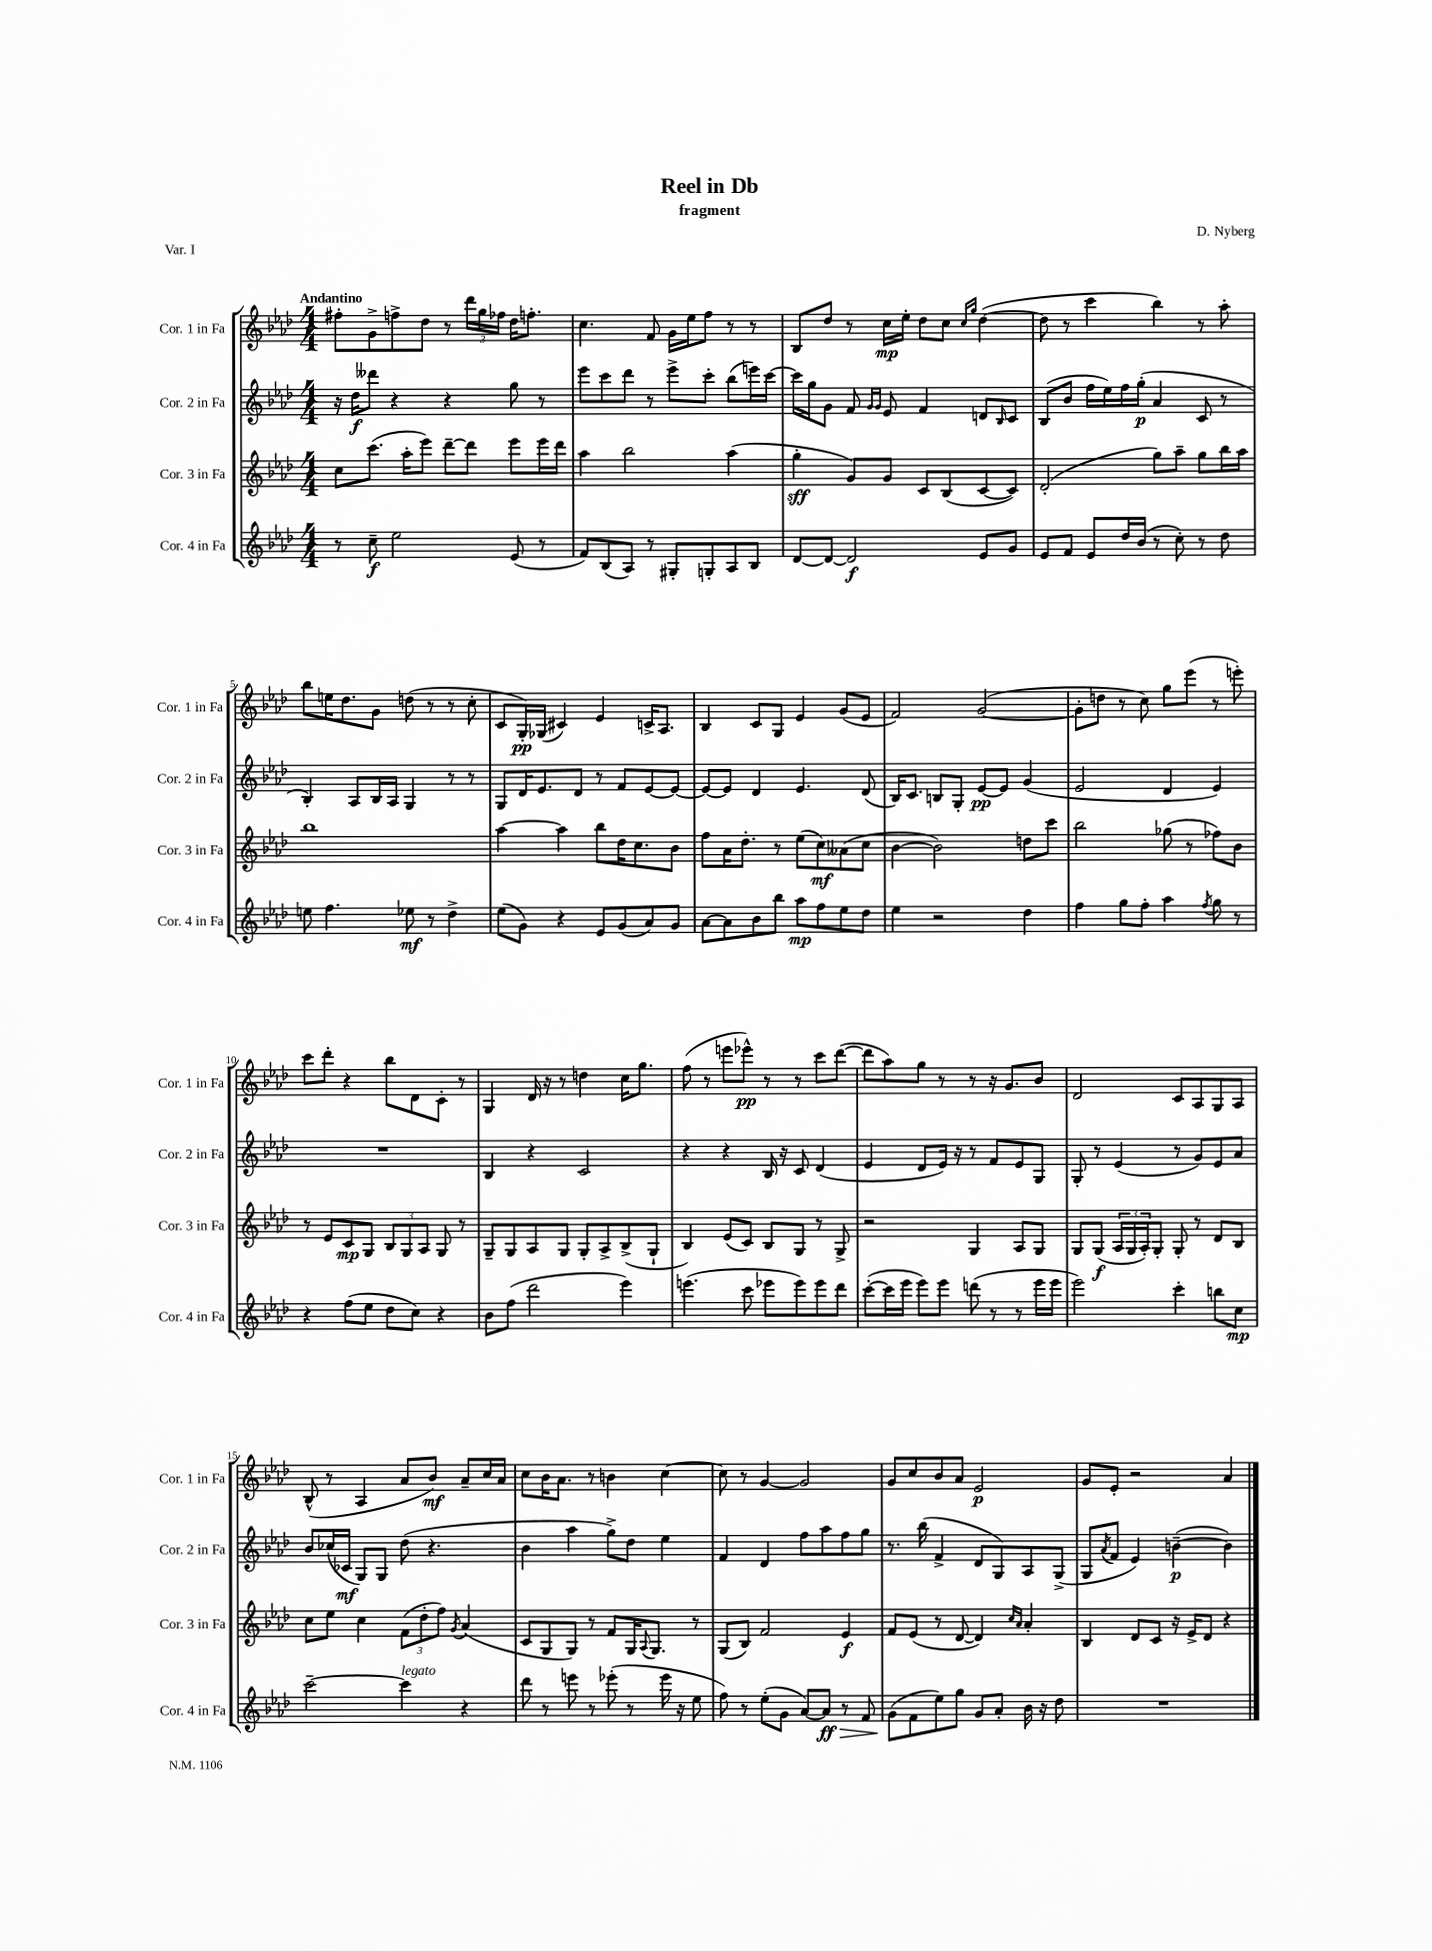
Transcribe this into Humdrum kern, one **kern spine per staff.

**kern	**kern	**kern	**kern
*staff4	*staff3	*staff2	*staff1
*clefG2	*clefG2	*clefG2	*clefG2
*k[b-e-a-d-]	*k[b-e-a-d-]	*k[b-e-a-d-]	*k[b-e-a-d-]
*M4/4	*M4/4	*M4/4	*M4/4
8r	8cc	16r	8ff#'
.	.	16dd-	.
8cc~	(8.ccc	8ddd--	8g^
2ee-	.	4r	8ff^
.	16aa-'	.	.
.	8eee-)	.	8dd-
.	[8ddd-~	4r	8r
.	8ddd-]	.	24ddd-
.	.	.	24gg
.	.	.	24ff-
(8e-	8eee-	8gg	16dd-
.	.	.	8.ff'
8r	16eee-	8r	.
.	16ddd-	.	.
=	=	=	=
8f)	4aa-	8eee-	4.cc
(8B-	.	8ccc	.
8A-)	2bb-	8ddd-	.
8r	.	8r	8f
8G#'	.	8eee-^	16g
.	.	.	16ee-
8G'	.	8ccc'	8ff
8A-	(4aa-	(8bb-	8r
8B-	.	16eee)	8r
.	.	[16ccc	.
=	=	=	=
[8d-	4gg'	16ccc]	8B-
.	.	16gg	.
8d-_	.	8g	8dd-
2d-]	8g)	8f	8r
.	.	16qqg	.
.	.	16qqg	.
.	8g	8e-	16cc
.	.	.	16ee-'
.	8c	4f	8dd-
.	(8B-	.	8cc
.	.	.	16qqcc
.	.	.	16qqgg
8e-	[8c	8d	([4dd-
.	.	16qqB-	.
8g	8c])	8c	.
=	=	=	=
8e-	(2d-'	(8B-	8dd-]
8f	.	8b-	8r
8e-	.	16ff	4ccc
.	.	16ee-)	.
16dd-	.	16ff	.
(16b-	.	(16gg'	.
8r	8gg)	4a-	4bb-)
8cc')	8aa-~	.	.
8r	8gg	8c	8r
8dd-	16bb-	8r	8aa-'
.	16aa-	.	.
=	=	=	=
8ee	1bb-	4B-')	8bb-
4.ff	.	.	16ee
.	.	.	8.dd-
.	.	8A-	.
.	.	16B-	8g
.	.	16A-	.
8ee-	.	4G	(8dd
8r	.	.	8r
4dd-^	.	8r	8r
.	.	8r	8cc'
=	=	=	=
(8ee-	[4aa-	8G	8c
8g)	.	16d-	16G')
.	.	8.e-	(16G-
4r	4aa-]	.	4c#)
.	.	8d-	.
8e-	8bb-	8r	4e-
(8g	16dd-	8f	.
.	8.cc	.	.
8a-)	.	[8e-	16c^
.	.	.	8.A-
8g	8b-	8e-_	.
=	=	=	=
[8a-	8ff	8e-_	4B-
8a-]	16a-	8e-]	.
.	8.dd-'	.	.
8b-	.	4d-	8c
8bb-	8r	.	8G
8aa-	(8ee-	4.e-	4e-
8ff	8cc)	.	.
8ee-	(8a--	.	(8g
8dd-	8cc	(8d-	8e-
=	=	=	=
4ee-	[4b-	16B-)	2f)
.	.	8.c	.
2r	2b-])	8B	.
.	.	8G'	.
.	.	[8e-	([2g
.	.	8e-]	.
4dd-	8dd	(4g	.
.	8ccc	.	.
=	=	=	=
4ff	2bb-	2e-	8g']
.	.	.	8dd
8gg	.	.	8r
8ff'	.	.	8cc)
4aa-	(8gg-	4d-	8gg
.	8r	.	(8eee-
8qff	.	.	.
8gg	8ff-)	4e-)	8r
8r	8b-	.	8eee')
=	=	=	=
4r	8r	1r	8ccc
.	8e-	.	8ddd-'
(8ff	8c	.	4r
8ee-	8G	.	.
8dd-	12B-	.	8bb-
.	12G	.	.
8cc)	.	.	8d-
.	12A-	.	.
4r	8G	.	8c'
.	8r	.	8r
=	=	=	=
8b-	8G~	4B-	4G
(8ff	8G	.	.
2ddd-	8A-	4r	16d-
.	.	.	16r
.	8G	.	8r
.	8G'	2c	4dd
.	8A-^	.	.
4eee-)	(8B-^	.	16cc
.	.	.	8.gg
.	8G`	.	.
=	=	=	=
(4.eee	4B-)	4r	(8ff
.	.	.	8r
.	(8e-	4r	8eee
8ccc	8c)	.	8eee-^^)
8eee-	8B-	16B-	8r
.	.	16r	.
8eee-)	8G	8c	8r
8eee-	8r	(4d-	8ccc
8ddd-	8G^	.	([8ddd-
=	=	=	=
([8ccc'	2r	4e-	8ddd-]
16ccc]	.	.	8aa-)
16eee-	.	.	.
8eee-)	.	8d-	8gg
8eee-	.	16e-)	8r
.	.	16r	.
(8ddd	4G	8r	8r
8r	.	8f	16r
.	.	.	8.g
8r	8A-	8e-	.
16eee-	8G	8G	8b-
16eee-	.	.	.
=	=	=	=
2eee-)	8G	8G'	2d-
.	(8G	8r	.
.	24A-	(4e-	.
.	24G	.	.
.	24A-')	.	.
.	8G'	.	.
4ccc'	8G'	8r	8c
.	8r	8g)	8A-
8bb	8d-	8e-	8G
8cc	8B-	8a-	8A-
=	=	=	=
[2ccc~	8cc	8b-	(8B-^^
.	8ee-	(16cc-	8r
.	.	16c-	.
.	4cc	8G)	4A-
.	.	8G	.
4ccc]	(12f	(8dd-	8a-
.	12dd-'	.	.
.	.	4.r	8b-)
.	12ff)	.	.
.	8qg	.	.
4r	(4a-	.	8a-~
.	.	.	16cc
.	.	.	16a-
=	=	=	=
8ddd-	8c	4b-	8cc
8r	8G	.	16b-
.	.	.	8.a-
8eee	8G)	4aa-	.
8r	8r	.	8r
(8eee-'	8f	8gg^)	4b
8r	16G	8dd-	.
.	8qqA-	.	.
.	8.G	.	.
16eee-	.	4ee-	[4cc
16r	.	.	.
8ee-	8r	.	.
=	=	=	=
8ff)	(8G	4f	8cc]
8r	8B-)	.	8r
(8ee-'	2f	4d-	[4g
8g	.	.	.
[8a-)	.	8ff	2g]
8a-]	.	8aa-	.
8r	4e-	8ff	.
8f	.	8gg	.
=	=	=	=
(8g	8f	8.r	8g
8f	(8e-	.	8cc
.	.	(16bb-	.
8ee-)	8r	4f^	8b-
8gg	[8d-	.	8a-
8g	4d-])	8d-	2e-
8a-'	.	8G)	.
.	16qqcc	.	.
.	16qqa-	.	.
16b-	4a-'	8A-	.
16r	.	.	.
8dd-	.	(8G^	.
=	=	=	=
1r	4B-	8G	8g
.	.	8qa-	.
.	.	8f	8e-'
.	8d-	4e-)	2r
.	8c	.	.
.	16r	([4b~	.
.	16e-^	.	.
.	8d-	.	.
.	4r	4b])	4a-
==	==	==	==
*-	*-	*-	*-
